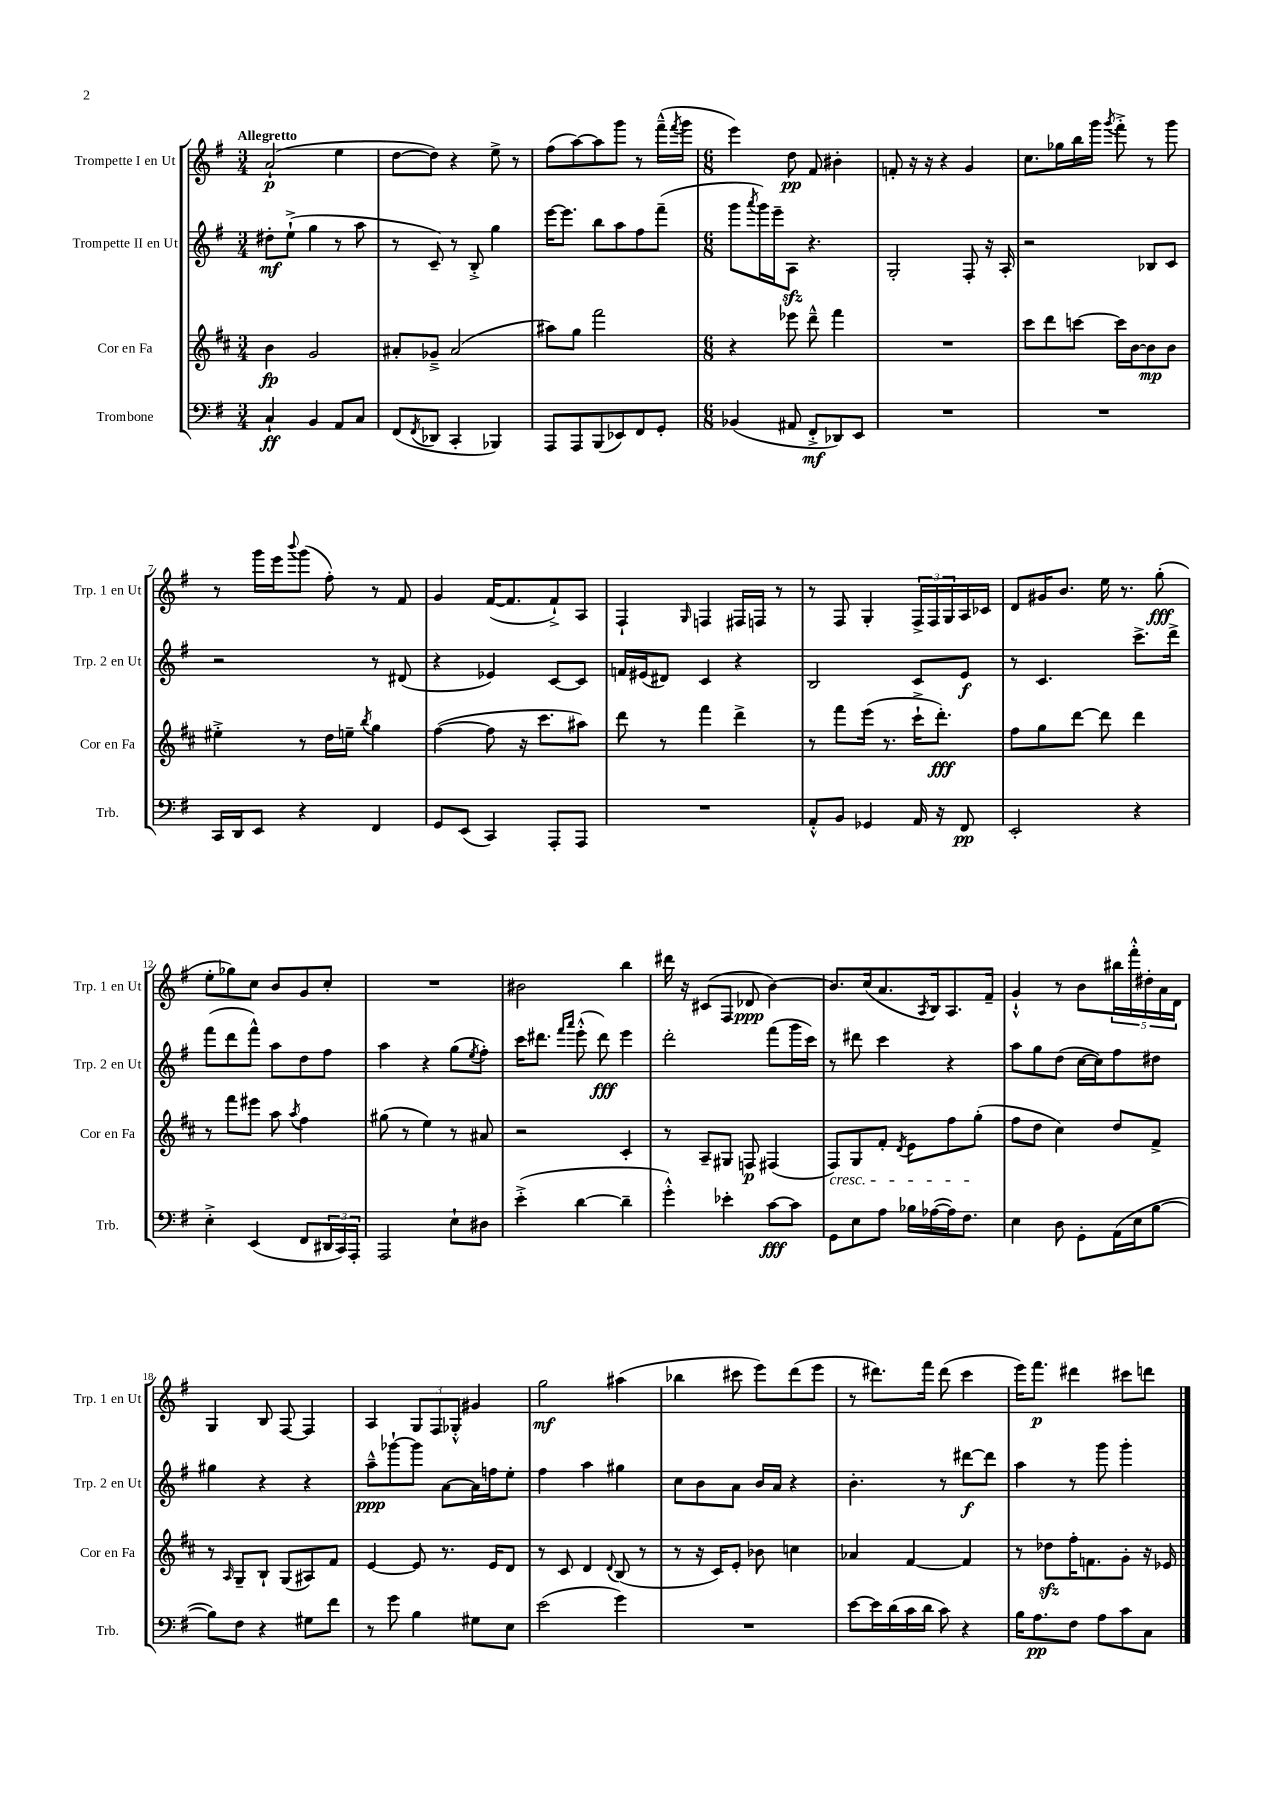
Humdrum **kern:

**kern	**kern	**kern	**kern
*staff4	*staff3	*staff2	*staff1
*clefF4	*clefG2	*clefG2	*clefG2
*k[f#]	*k[f#c#]	*k[f#]	*k[f#]
*M3/4	*M3/4	*M3/4	*M3/4
4C`	4b	8dd#'	(2a`
.	.	(8ee`^	.
4BB	2g	4gg	.
8AA	.	8r	4ee
8C	.	8aa	.
=	=	=	=
(8FF#	8a#'	8r	[8dd
8qFF#	.	.	.
8DD-	8g-~^	8c~)	8dd])
4CC'	(2a#	8r	4r
.	.	8B'^	.
4BBB-)	.	4gg	8ee^
.	.	.	8r
=	=	=	=
8AAA	8aa#)	[16eee	(8ff#
.	.	8.eee]	.
8AAA	8gg	.	[8aa)
(8BBB	2fff#	8bb	8aa]
8EE-)	.	8aa	8ggg
8FF#	.	8ff#	8r
8GG'	.	(8fff#~	(16fff#~^^
.	.	.	8qfff#
.	.	.	16ggg
=	=	=	=
*M6/8	*M6/8	*M6/8	*M6/8
(4BB-	4r	8ggg	4eee)
.	.	8qaaa	.
.	.	16ggg)	.
.	.	16eee~	.
8AA#	8eee-	8A	8dd
8FF#'^	8ddd~^^	4.r	8f#
8DD-)	4fff#	.	4b#'
8EE	.	.	.
=	=	=	=
2.r	2.r	2G'	8f'
.	.	.	16r
.	.	.	16r
.	.	.	4r
.	.	8F#'	4g
.	.	16r	.
.	.	16A'	.
=	=	=	=
2.r	8ccc#	2r	8.cc
.	8ddd	.	.
.	.	.	16gg-
.	[8ccc	.	16bb
.	.	.	16ggg
.	.	.	8qggg
.	16ccc]	.	8fff#'^
.	[16b	.	.
.	8b]	8B-	8r
.	8b	8c	8ggg
=	=	=	=
16CC	4ee#'^	2r	8r
16DD	.	.	.
8EE	.	.	16ggg
.	.	.	16eee
.	.	.	8qqbbb
4r	8r	.	(8ggg
.	16dd	.	8ff#')
.	16ee~	.	.
.	8qbb	.	.
4FF#	4gg	8r	8r
.	.	(8d#	8f#
=	=	=	=
8GG	([4ff#	4r	4g
(8EE	.	.	.
4CC)	8ff#]	4e-)	([16f#
.	.	.	8.f#]
.	16r	.	.
.	8.ccc#	.	.
8AAA'	.	[8c	8f#`^)
8AAA	8aa#)	8c]	8A
=	=	=	=
2.r	8ddd	16f	4F#`
.	.	(16e#	.
.	8r	8d#)	.
.	.	.	16qqG
.	4fff#	4c	4F
.	4ddd^	4r	16F#
.	.	.	16F
.	.	.	8r
=	=	=	=
8AA'^^	8r	2B	8r
8BB	8fff#	.	8F#
4GG-	(16eee	.	4G'
.	8.r	.	.
16AA	16ccc#`^	8c	24F#^
.	.	.	24F#
16r	8.ddd')	.	.
.	.	.	24G
8FF#	.	8e	16A
.	.	.	16c-
=	=	=	=
2EE'	8ff#	8r	8d
.	8gg	4.c	16g#
.	.	.	8.b
.	[8ddd	.	.
.	8ddd]	.	16ee
.	.	.	8.r
4r	4ddd	8.ccc^	.
.	.	.	(8gg'
.	.	16ddd^	.
=	=	=	=
4E'^	8r	(8fff#	8ee'
.	8fff#	8ddd	8gg-)
(4EE	8eee#	8fff#^^)	8cc
.	8aa	8aa	8b
.	8qaa	.	.
8FF#	4ff#	8dd	8g
24DD#	.	8ff#	8cc'
24CC)	.	.	.
24AAA'	.	.	.
=	=	=	=
2AAA	(8gg#	4aa	2.r
.	8r	.	.
.	4ee)	4r	.
8E`	8r	(8gg	.
.	.	8qee	.
8D#	8a#	8ff#')	.
=	=	=	=
(4e'^	2r	16ccc	2b#
.	.	8.ddd#	.
.	.	16qqfff#	.
.	.	16qqaaa	.
[4d	.	(8eee'^^	.
.	.	8ddd#)	.
4d~]	4c#'	4eee	4bb
=	=	=	=
4g'^^)	8r	2ddd'	16ddd#
.	.	.	16r
.	8A~	.	(8c#
4e-'	8G#	.	8F#
.	8F	.	8d-
[8c	(4F#	(8fff#	[4b)
8c]	.	16ggg	.
.	.	16ccc)	.
=	=	=	=
8GG	8F#)	8r	8.b]
8E	8G	8ddd#	.
.	.	.	(16cc
8A	8f#'	4ccc	8.a
.	8qd	.	.
16B-	8e	.	.
.	.	.	8qA
([16A-	.	.	16B)
16A-])	8ff#	4r	8.A
8.F#	.	.	.
.	(8gg'	.	.
.	.	.	16f#~
=	=	=	=
4E	8ff#	8aa	4g`^^
.	8dd	8gg	.
8D	4cc#)	(8dd	8r
8GG'	.	[16cc	8b
.	.	16cc])	.
(16AA	8dd	8ff#	20bb#
.	.	.	20fff#'^^
16E	.	.	.
.	.	.	20dd#'
[8B	8f#^	8dd#	.
.	.	.	20a
.	.	.	20d
=	=	=	=
8B])	8r	4gg#	4G
.	16qqA	.	.
8F#	8G~	.	.
4r	8B`	4r	8B
.	(8G	.	[8F#
8G#	8A#)	4r	4F#]
8f#	8f#	.	.
=	=	=	=
8r	[4e	8aa~^^	4A
8g	.	[8ggg-`	.
4B	8e]	8ggg-]	12G
.	.	.	12F#
.	8.r	[8a	.
.	.	.	12G-'^^
8G#	.	16a]	4g#
.	16e	16ff	.
8E	8d	8ee'	.
=	=	=	=
(2e	8r	4ff#	2gg
.	8c#	.	.
.	4d	4aa	.
.	8qqd	.	.
4g)	(8B	4gg#	(4aa#
.	8r	.	.
=	=	=	=
2.r	8r	8cc	4bb-
.	16r	8b	.
.	16c#)	.	.
.	8e'	8a	8ccc#
.	8b-	16b	8eee)
.	.	16a	.
.	4cc	4r	(8ddd
.	.	.	8eee
=	=	=	=
[8e	4a-	4.b'	8r
16e]	.	.	8.ddd#)
(16d	.	.	.
16c	[4f#	.	.
16d	.	.	16fff#
8c)	.	8r	(8ddd#
4r	4f#]	[8ddd#	4ccc
.	.	8ddd#]	.
=	=	=	=
16B	8r	4aa	16eee)
8.A	.	.	8.fff#
.	8dd-	.	.
8F#	16ff#'	8r	4ddd#
.	8.f	.	.
8A	.	8ggg	.
8c	8g'	4ggg'	8ccc#
8C	16r	.	8ddd
.	16e-	.	.
==	==	==	==
*-	*-	*-	*-
